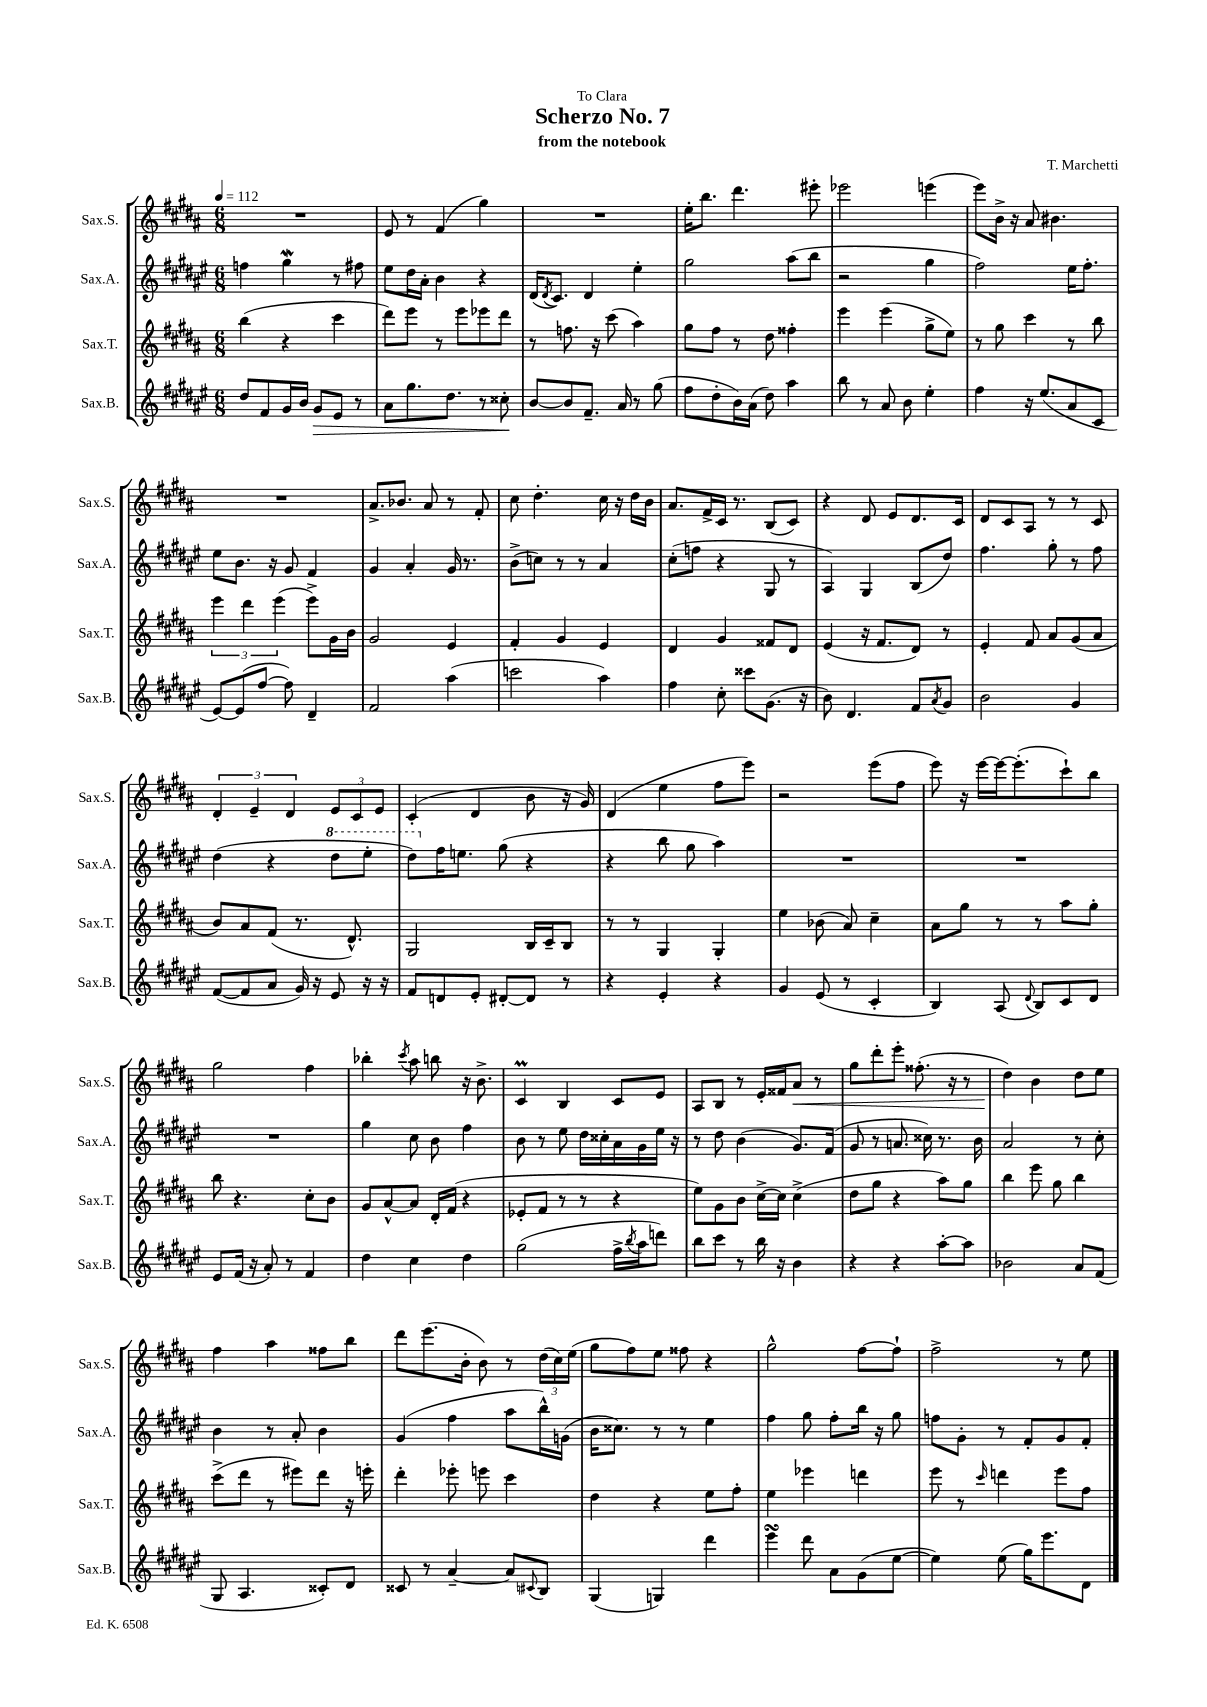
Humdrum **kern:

**kern	**kern	**kern	**kern
*staff4	*staff3	*staff2	*staff1
*clefG2	*clefG2	*clefG2	*clefG2
*k[f#c#g#d#a#e#]	*k[f#c#g#d#a#]	*k[f#c#g#d#a#e#]	*k[f#c#g#d#a#]
*M6/8	*M6/8	*M6/8	*M6/8
*MM112	*MM112	*MM112	*MM112
8dd#	(4bb	4ff	2.r
8f#	.	.	.
16g#	4r	4gg#	.
16b	.	.	.
8g#	.	.	.
8e#	4ccc#	8r	.
8r	.	8ff#	.
=	=	=	=
8a#	8ddd#)	8ee#	8e
8.gg#	8eee	16dd#	8r
.	.	16a#'	.
.	8r	4b	(4f#
8.dd#	.	.	.
.	8eee	.	.
8r	8eee-	4r	4gg#)
8cc##'	8ddd#	.	.
=	=	=	=
[8b	8r	(16d#	2.r
.	.	8qd#	.
.	.	8.c#)	.
8b]	8.ff	.	.
8.f#~	.	4d#	.
.	16r	.	.
.	(8ccc#	.	.
16a#	.	.	.
8r	4aa#)	4ee#'	.
(8gg#	.	.	.
=	=	=	=
8ff#	8gg#	2gg#	16ee'
.	.	.	8.bb
8dd#'	8ff#	.	.
16b)	8r	.	4.ddd#
(16a#	.	.	.
8dd#)	8dd#	.	.
4aa#	4ff##'	(8aa#	.
.	.	8bb	8eee#'
=	=	=	=
8bb	4eee	2r	2eee-
8r	.	.	.
8a#	(4eee	.	.
8b	.	.	.
4ee#'	8gg#^	4gg#	(4eee
.	8ee)	.	.
=	=	=	=
4ff#	8r	2ff#)	8eee)
.	8gg#	.	16b^
.	.	.	16r
16r	4ccc#	.	8a#
(8.ee#	.	.	.
.	.	.	4.b#
8a#	8r	16ee#	.
.	.	8.ff#'	.
8c#	8bb	.	.
=	=	=	=
[8e#)	6eee	8ee#	2.r
(8e#]	.	8.b	.
.	6ddd#	.	.
[8ff#	.	.	.
.	.	16r	.
.	(6eee	.	.
8ff#])	.	8g#	.
4d#~	8eee^)	4f#	.
.	16g#	.	.
.	16b	.	.
=	=	=	=
2f#	2g#	4g#	8.a#^
.	.	.	8.b-
.	.	4a#'	.
.	.	.	8a#
(4aa#	4e	16g#	8r
.	.	8.r	.
.	.	.	8f#'
=	=	=	=
2ccc	4f#'	(8b^	8cc#
.	.	8cc)	4.dd#'
.	4g#	8r	.
.	.	8r	.
4aa#)	4e	4a#	16cc#
.	.	.	16r
.	.	.	16dd#
.	.	.	16b
=	=	=	=
4ff#	4d#	(8cc#'	8.a#
.	.	8ff	.
.	.	.	16f#^
8cc#'	4g#	4r	16c#
.	.	.	8.r
8ccc##	.	.	.
(8.g#	8f##	8G#	(8B
.	8d#	8r	8c#)
16r	.	.	.
=	=	=	=
8b)	(4e	4A#)	4r
4.d#	.	.	.
.	16r	4G#	8d#
.	8.f#	.	.
.	.	.	8e
8f#	8d#)	(8B	8.d#
8qa#	.	.	.
8g#	8r	8dd#)	.
.	.	.	16c#
=	=	=	=
2b	4e'	4.ff#	8d#
.	.	.	8c#
.	8f#	.	8A#
.	8a#	8gg#'	8r
4g#	(8g#	8r	8r
.	8a#	8ff#	8c#
=	=	=	=
([8f#	8b)	(4dd#	6d#'
8f#]	8a#	.	.
.	.	.	6e~
8a#	(8f#	4r	.
.	.	.	6d#
16g#)	8.r	.	.
16r	.	.	.
8e#	.	8ddd#	12e
.	8.d#^^)	.	.
.	.	.	12c#
16r	.	8eee#'	.
.	.	.	12e
16r	.	.	.
=	=	=	=
8f#	2G#	8ddd#)	(4c#'
8d	.	16ff#	.
.	.	8.ee	.
8e#'	.	.	4d#
[8d#'	.	(8gg#	.
8d#]	16B	4r	8b
.	16c#~	.	.
8r	8B	.	16r
.	.	.	16g#)
=	=	=	=
4r	8r	4r	(4d#
.	8r	.	.
4e#'	4G#	8bb	4ee
.	.	8gg#	.
4r	4G#'	4aa#)	8ff#
.	.	.	8eee)
=	=	=	=
4g#	4ee	2.r	2r
(8e#	(8b-	.	.
8r	8a#)	.	.
4c#'	4cc#~	.	(8eee
.	.	.	8ff#
=	=	=	=
4B)	8a#	2.r	8eee)
.	8gg#	.	16r
.	.	.	[16eee
(8A#	8r	.	16eee_
.	.	.	(8.eee']
8qqd#	.	.	.
8B)	8r	.	.
8c#	8aa#	.	8ccc#`)
8d#	8gg#'	.	8bb
=	=	=	=
8e#	8bb	2.r	2gg#
(16f#	4.r	.	.
16r	.	.	.
8a#')	.	.	.
8r	.	.	.
4f#	8cc#'	.	4ff#
.	8b	.	.
=	=	=	=
4dd#	8g#	4gg#	4bb-'
.	[8a#^^	.	.
.	.	.	8qccc#
4cc#	8a#]	8cc#	8aa#
.	16d#'	8b	8bb
.	(16f#	.	.
4dd#	4r	4ff#	16r
.	.	.	8.b^
=	=	=	=
(2gg#	8e-'	8b	4c#
.	8f#	8r	.
.	8r	8ee#	4B
.	8r	16dd#	.
.	.	16cc##'	.
16ff#^	4r	16a#	8c#
8qbb	.	.	.
16aa#	.	16g#	.
8ddd)	.	16ee#	8e
.	.	16r	.
=	=	=	=
8bb	8ee)	8r	8A#
8ccc#	8g#	8dd#	8B
8r	8b	(4b	8r
16bb	[16cc#^	.	16e'
16r	16cc#]	.	16f##
4b	(4cc#^	8.g#)	8a#
.	.	.	8r
.	.	(16f#	.
=	=	=	=
4r	8dd#	8g#	8gg#
.	8gg#	8r	8ddd#'
4r	4r	8.a	8eee'
.	.	.	(8.ff##'
.	.	16cc##)	.
[8aa#'	8aa#)	8.r	.
.	.	.	16r
8aa#]	8gg#	.	8r
.	.	16b	.
=	=	=	=
2b-	4bb	2a#	4dd#)
.	8eee	.	4b
.	8gg#	.	.
8a#	4bb	8r	8dd#
(8f#	.	8cc#'	8ee
=	=	=	=
8G#	(8ccc#^	4b	4ff#
4.A#	8ddd#	.	.
.	8r	8r	4aa#
.	8eee#)	8a#'	.
8c##')	8ddd#	4b	8ff##
8d#	16r	.	8bb
.	16eee'	.	.
=	=	=	=
8c##	4ddd#'	(4g#	8ddd#
8r	.	.	(8.eee
[4a#~	8eee-'	4ff#	.
.	.	.	16b'
.	8eee	.	8b)
8a#]	4ccc#	8aa#	8r
8qqc#	.	.	.
8B	.	16bb^^)	(24dd#
.	.	.	24cc#)
.	.	(16g	.
.	.	.	(24ee
=	=	=	=
(4G#	4dd#	16b	8gg#
.	.	8.cc##)	.
.	.	.	8ff#)
4G)	4r	8r	8ee
.	.	8r	8ff##
4ddd#	8ee	4ee#	4r
.	8ff#'	.	.
=	=	=	=
4eee#	4ee	4ff#	2gg#^^
8ddd#	4eee-	8gg#	.
8a#	.	8ff#'	.
(8g#	4ddd	16bb	[8ff#
.	.	16r	.
[8ee#	.	8gg#	8ff#`]
=	=	=	=
4ee#])	8eee	8ff	2ff#^
.	8r	8g#'	.
.	16qqccc#	.	.
(8ee#	4ddd	8r	.
16gg#)	.	8f#'	.
8.eee#	.	.	.
.	8eee	8g#	8r
8d#	8ff#	8f#'	8ee
==	==	==	==
*-	*-	*-	*-
